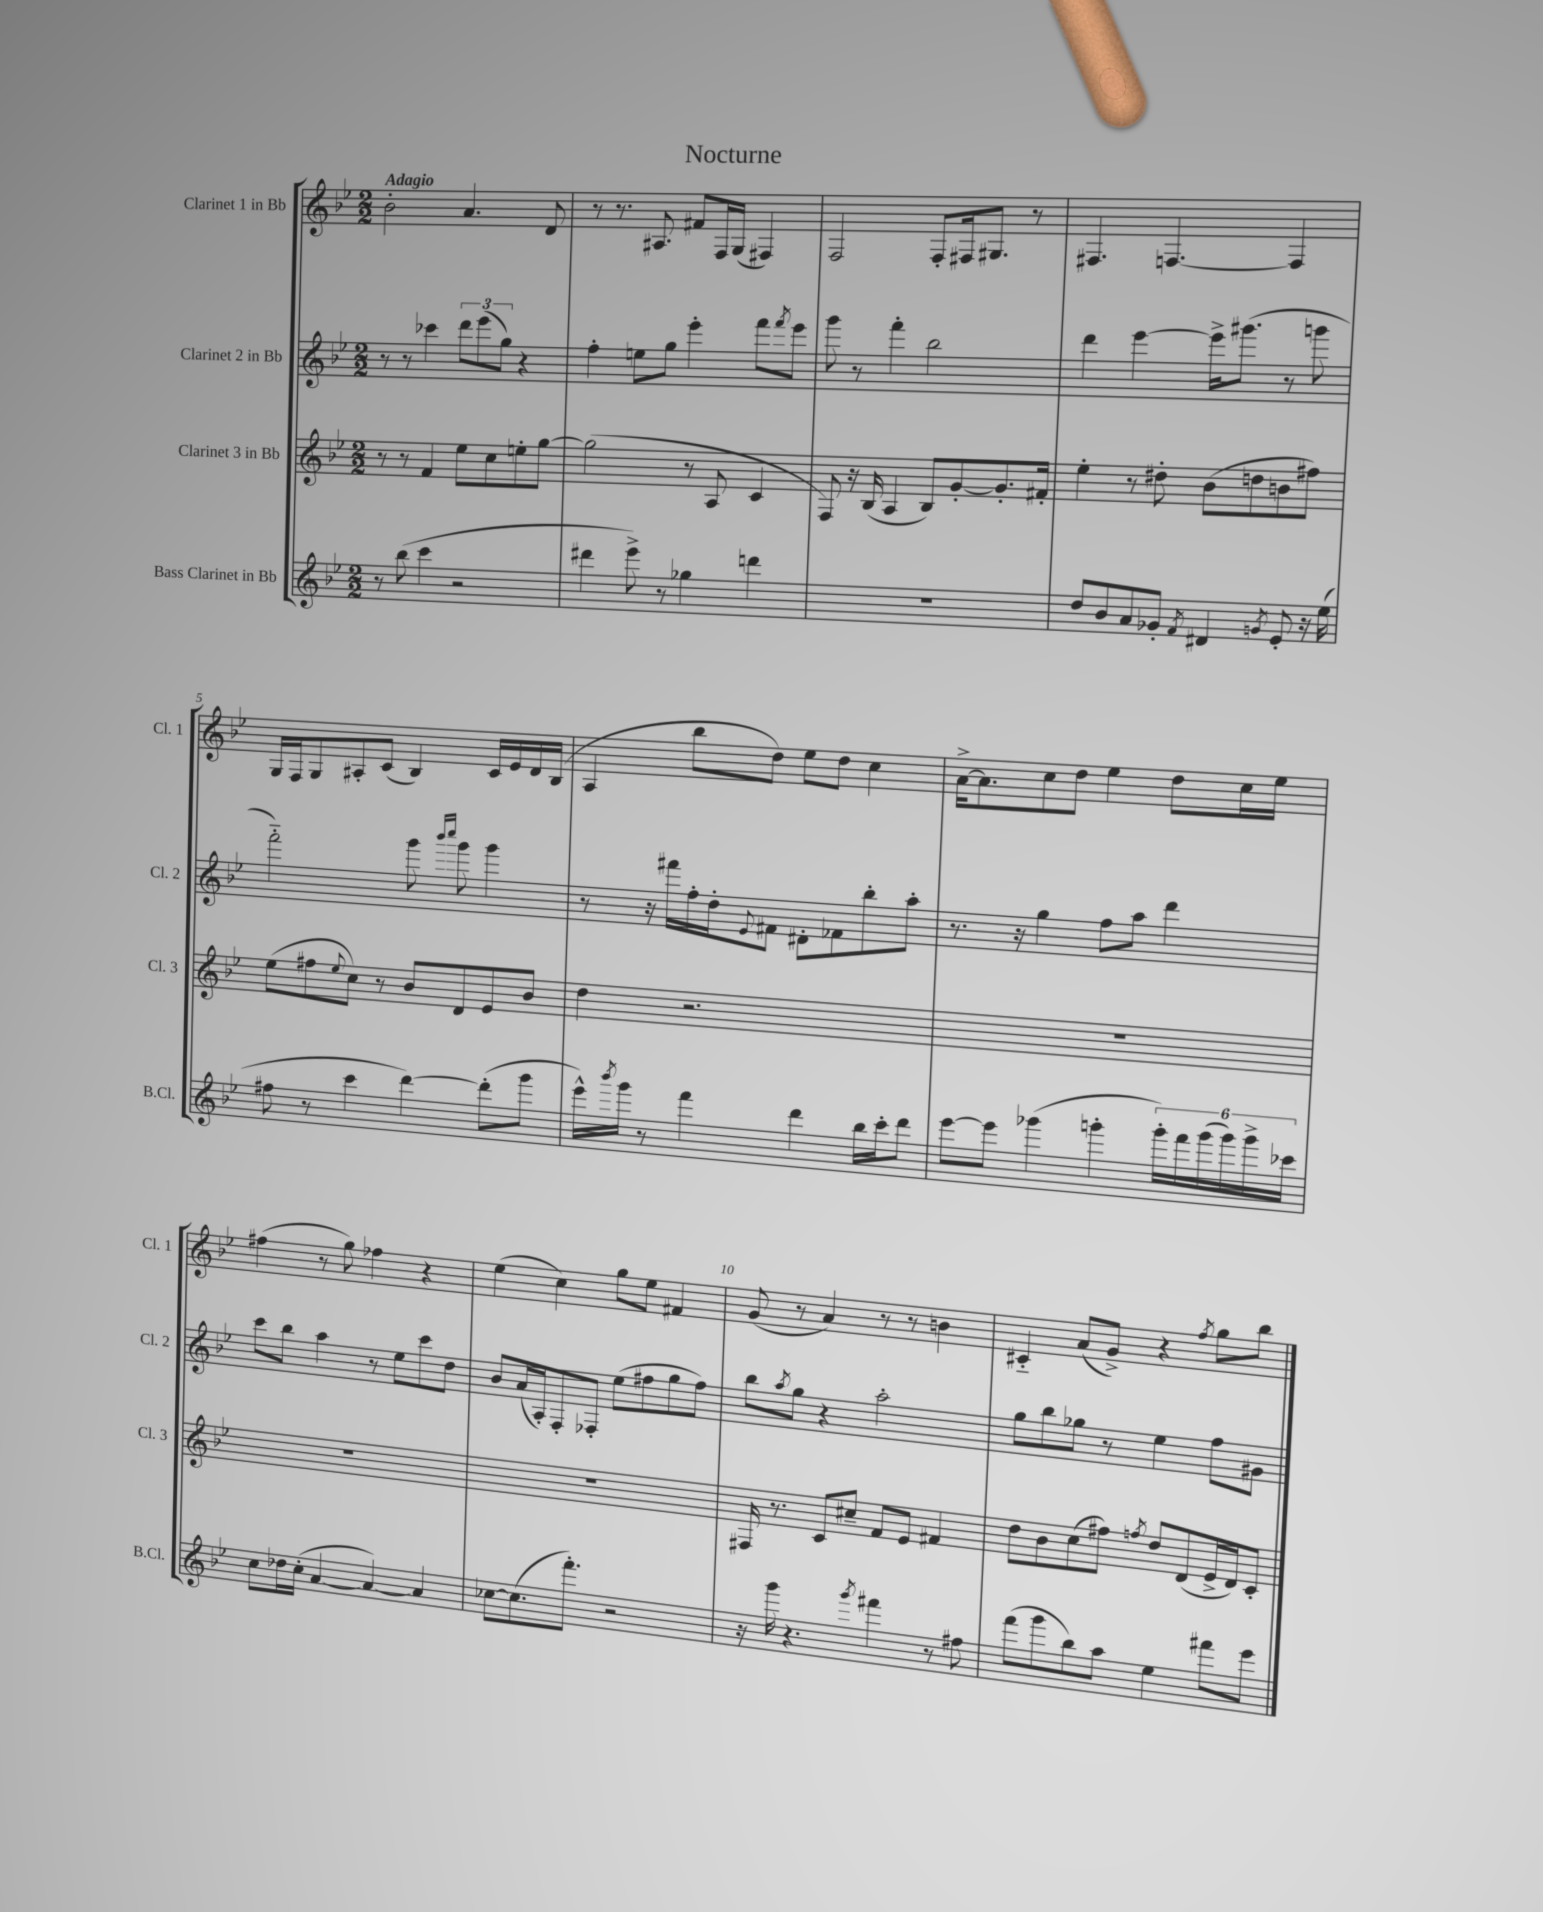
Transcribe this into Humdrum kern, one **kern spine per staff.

**kern	**kern	**kern	**kern
*part4	*part3	*part2	*part1
*staff4	*staff3	*staff2	*staff1
*I"Bass Clarinet in Bb	*I"Clarinet 3 in Bb	*I"Clarinet 2 in Bb	*I"Clarinet 1 in Bb
*I'B.Cl.	*I'Cl. 3	*I'Cl. 2	*I'Cl. 1
*clefG2	*clefG2	*clefG2	*clefG2
*k[b-e-]	*k[b-e-]	*k[b-e-]	*k[b-e-]
*M2/2	*M2/2	*M2/2	*M2/2
=1	=1	=1	=1
!	!	!	!LO:TX:a:B:t=Adagio
8r	8r	8r	2b-'\
(8bb-\	8r	8r	.
4ccc\	4f/	4ccc-X\	.
2r	8ee-\L	12ddd\L	4.a/
.	.	(12eee-\	.
.	8cc\	.	.
.	.	12gg\J)	.
.	8een'\	4r	.
.	[8gg\J	.	8d/
=2	=2	=2	=2
4ddd#X\	(2gg\]	4ff'\	8r
.	.	.	8.r
8eee-^\)	.	8een\L	.
.	.	.	8.A#X/
8r	.	8gg\J	.
4gg-X\	8r	4eee-'\	8f#X/L
.	8A/	.	16F/L
.	.	.	(16G/JJ
4dddn\	4c/	8fff\L	4F#X/)
.	.	8qfff/	.
.	.	8eee-\J	.
=3	=3	=3	=3
1r	8F/)	8ggg\	2F/
.	16r	8r	.
.	(16B-/	.	.
.	4A/	4fff'\	.
.	8B-/L)	2bb-\	8F'/L
.	[8g'/	.	16F#X/k
.	.	.	8.G#X/J
.	8.g'/]	.	.
.	.	.	8r
.	16f#X'/Jk	.	.
=4	=4	=4	=4
8dd/L	4ee-'\	4ddd\	4.F#X/
8b-/	.	.	.
8a/	8r	[4eee-\	.
8g-X'/J	8dd#X'\	.	[4.Fn/
8qf/	.	.	.
4d#X/	(8b-\L	16eee-^\KL]	.
.	.	(8.ggg#X\J	.
.	8ddn\	.	.
8qgn/	.	.	.
8e-'/	8bn\	8r	4F/]
16r	8ff#X\J)	8gggn\	.
(16ee-\	.	.	.
!!LO:LB:g=z
=5	=5	=5	=5
8ff#X\	(8ee-\L	2fff\)	16G/LL
.	.	.	16F/J
8r	8ff#X\	.	8G/
.	8qqee-/	.	.
4ccc\	8cc\J)	.	8A#X'/
.	8r	.	(8c/J
[4ddd\)	8b-/L	8ggg\	4B-/)
.	.	16qqbbb-/LL	.
.	.	16qqcccc/JJ	.
.	8d/	8ggg\	.
(8ddd'\L]	8e-/	4ggg\	16c/LL
.	.	.	16e-/
8ggg\J	8b-/J	.	16d/
.	.	.	(16B-/JJ
=6	=6	=6	=6
16eee-^^\LL)	4dd\	8r	4A/
8qbbb-/	.	.	.
16ggg\JJ	.	.	.
8r	.	16r	.
.	.	16fff#X\LL	.
4fff\	2.r	16ff'\	8bb-\L
.	.	16dd'\J	.
.	.	8qqe-/	.
.	.	8f#X\J	8dd\J)
4ddd\	.	8d#X'\L	8ee-\L
.	.	8f-X\	8dd\J
16bb-\LL	.	8bb-'\	4cc\
16ccc'\J	.	.	.
8ddd\J	.	8aa'\J	.
=7	=7	=7	=7
[8eee-\L	1r	8.r	[16a^\KL
.	.	.	8.a\]
8eee-\J]	.	.	.
.	.	16r	.
(4ggg-X\	.	4gg\	8cc\
.	.	.	8dd\J
4gggn'\	.	8ff\L	4ee-\
.	.	8aa\J	.
24ggg'\LL)	.	4ddd\	8dd\L
24fff\	.	.	.
(24ggg\	.	.	.
24ggg\)	.	.	16cc\L
24ggg^\	.	.	.
.	.	.	16ee-\JJ
24ccc-X\JJ	.	.	.
!!LO:LB:g=z
=8	=8	=8	=8
8cc\L	1r	8ccc\L	(4ff#X\
16dd-X\L	.	8bb-\J	.
(16cc'\JJ	.	.	.
[4a/	.	4aa\	8r
.	.	.	8gg\)
4a/_)	.	8r	4ff-X\
.	.	8ee-\L	.
4a/]	.	8ccc\	4r
.	.	8dd\J	.
=9	=9	=9	=9
[8cc-X\L	1r	8b-/L	(4ee-\
(8.cc-\]	.	(16a/L	.
.	.	16A'/J)	.
.	.	8F'/	4cc\)
8.fff'\J)	.	.	.
.	.	8F-X'/J	.
2r	.	(8ee-\L	8gg\L
.	.	8ff#X\	8ee-\J
.	.	8gg\	4f#X/
.	.	8ff#\J)	.
=10	=10	=10	=10
16r	16F#X/	8bb-\L	(8g/
16ggg\	8.r	.	.
.	.	8qaa/	.
4.r	.	8gg\J	8r
.	8c/L	4r	4a/)
.	8cc#X~/J	.	.
8qggg/	.	.	.
4fff#X\	8f/L	2aa'\	8r
.	8e-/J	.	8r
8r	4f#X/	.	4bn\
8ff#X\	.	.	.
=11	=11	=11	=11
(8fff\L	8dd\L	8gg\L	4c#X/
8ggg\	8b-\	8bb-\	.
8bb-\)	(8cc\	8gg-X\J	(8a/L
8aa\J	8ff#X\J)	8r	8g^/J)
.	8qffn/	.	.
4ee-\	8dd/L	4ee-\	4r
.	(8d/	.	.
.	.	.	8qff/
8fff#X\L	16e-^/L	8ff\L	8gg\L
.	16d/J)	.	.
8eee-\J	8c'/J	8g#X\J	8bb-\J
==	==	==	==
*-	*-	*-	*-
